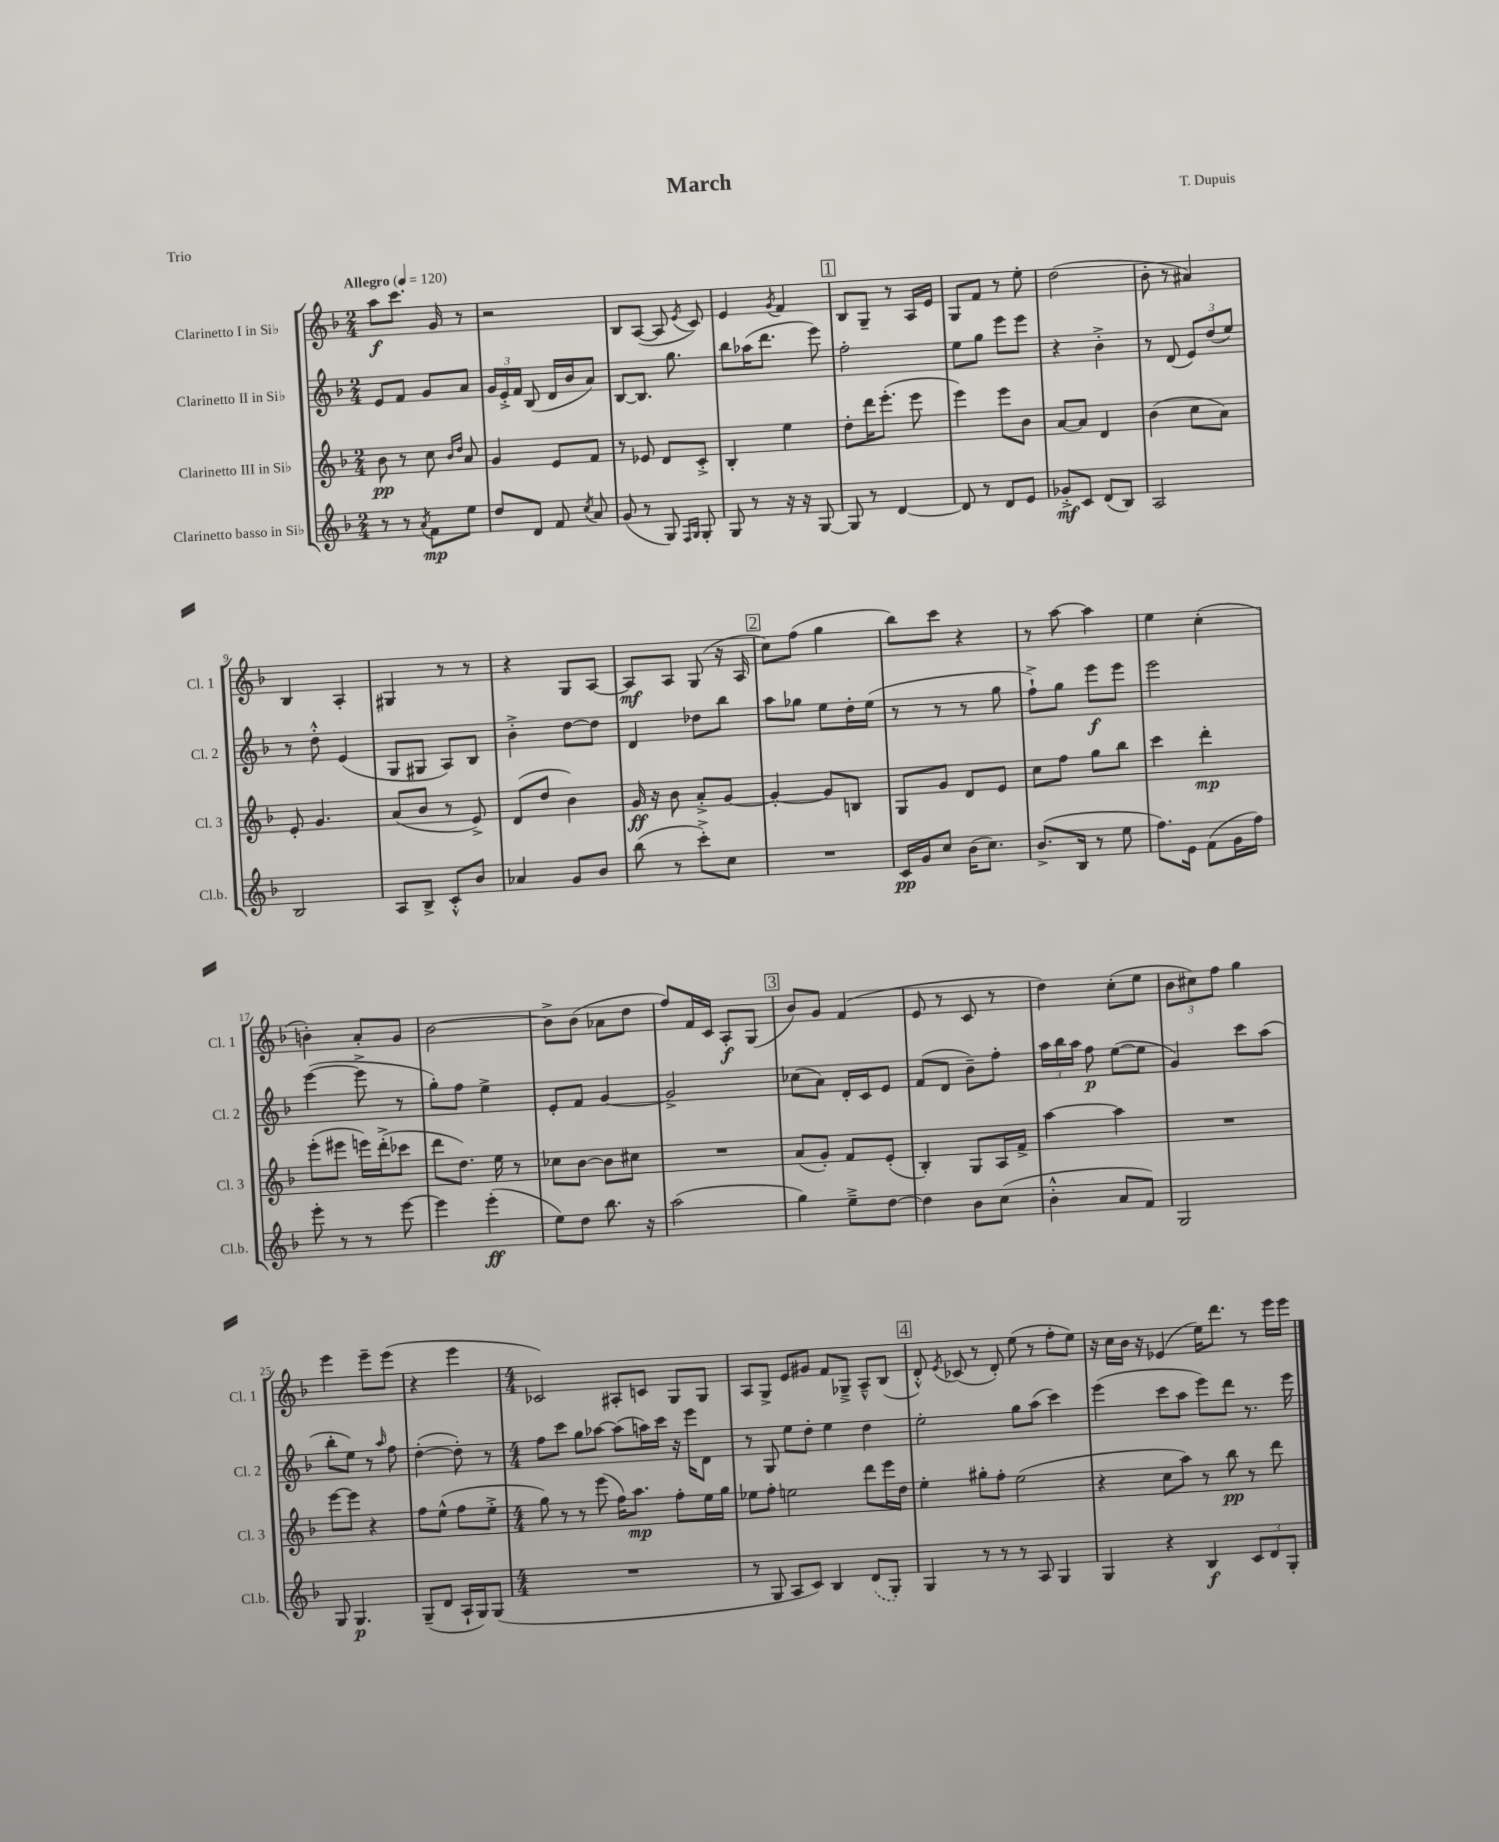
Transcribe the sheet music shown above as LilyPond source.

\header { title = "March" composer = "T. Dupuis" piece = "Trio" }
<<
\new StaffGroup <<
\new Staff = "s0" \with { instrumentName = "Clarinetto I in Sib" shortInstrumentName = "Cl. 1" } {
    \clef treble \key f \major \numericTimeSignature \time 2/4 \tempo "Allegro" 4 = 120
    \autoBeamOff a''8[\f c'''8.] g'16 r8 |
    r2 |
    bes8[ a8]~( a8 \acciaccatura { e'8 } c'8) |
    e'4 \acciaccatura { g'8 } f'4 |
    \mark \markup { \box "1" } bes8[ g8]-- r8 a16[ e'16] |
    g8[ f'8] r8 e''8-. |
    d''2( |
    bes'8-. r8 ais'4) |
    bes4 a4-. |
    gis4 r8 r8 |
    r4 g8[ a8]~ |
    a8[\mf a8] g8( r16 a16 |
    \mark \markup { \box "2" } c''8[) f''8]( g''4 |
    bes''8[) c'''8] r4 |
    r8 a''8~ a''4 |
    e''4 c''4-.( |
    b'4-.) a'8[-. g'8] |
    bes'2~ |
    bes'8[-> bes'8]( aes'8[ d''8] |
    f''8[) f'16 c'16] a8[-.\f g8]( |
    \mark \markup { \box "3" } bes'8[) g'8] f'4( |
    e'8 r8 c'8 r8 |
    d''4) c''8[-.( e''8] |
    \tuplet 3/2 { bes'8[ cis''8) f''8] } g''4 |
    e'''4 e'''8[-- e'''8]( |
    r4 e'''4 |
    \numericTimeSignature \time 4/4 ces'2) ais8[-. c'8] g8[ g8] |
    a8[ g8]-> e'8[ gis'8] f'8[ ges8]---> a8[---^ bes8]( |
    \mark \markup { \box "4" } d'8-.-^) \acciaccatura { e'8 } ces'8( r8 d'8-.) e''8( r8 f''8[-. e''8]) |
    r16 c''16[ bes'16] r16 ees'4( e''16[) d'''8.] r8 e'''16[ e'''16] \bar "|." |
}
\new Staff = "s1" \with { instrumentName = "Clarinetto II in Sib" shortInstrumentName = "Cl. 2" } {
    \clef treble \key f \major \numericTimeSignature \time 2/4
    \autoBeamOff e'8[ f'8] g'8[ a'8] |
    \tuplet 3/2 { g'16[ e'16-.-> f'16] } bes8( d'16[ bes'16 a'8]) |
    bes8[~ bes8.] g''8. |
    bes''8[ aes''16( d'''8.] e'''8) |
    \mark \markup { \box "1" } f''2-. |
    e''8[ g''8] e'''8[ e'''8] |
    r4 bes'4-.-> |
    r8 d'8( \tuplet 3/2 { e'8[) d''8( e''8]) } |
    r8 d''8-.-^ e'4( |
    g8[ gis8] a8[) bes8] |
    bes'4-.-> d''8[~ d''8] |
    d'4 des''8[ bes''8] |
    \mark \markup { \box "2" } a''8[ ges''8] e''8[ d''16-. e''16]( |
    r8 r8 r8 g''8 |
    f''8[-!->) g''8] e'''8[\f e'''8] |
    e'''2 |
    e'''4~( e'''8-> r8 |
    g''8[-.) f''8] e''4-> |
    e'8[-. f'8] g'4~ |
    g'2-> |
    \mark \markup { \box "3" } ces''8[( a'8]) d'16[-. c'16 e'8] |
    f'8[( d'8] bes'8[--) f''8]-. |
    \tuplet 3/2 { a''16[ bes''16 a''16] } f''8\p e''8[~( e''8] |
    g'4) c'''8[ a''8]( |
    bes''8[-. e''8]) r8 \grace { a''16 } f''8 |
    d''4~-.( d''8-.) r8 |
    \numericTimeSignature \time 4/4 f''8[ c'''8] g''8[ aes''8]~ aes''8[( a''16) c'''16] r16 e'''16[ d'8] |
    r8 g8 e''8[ d''8]-. e''4 d''4 |
    \mark \markup { \box "4" } e''2-. g''8[ a''8]( c'''4) |
    e'''4( c'''8[ a''8] e'''8[) d'''8] r8. e'''16 \bar "|." |
}
\new Staff = "s2" \with { instrumentName = "Clarinetto III in Sib" shortInstrumentName = "Cl. 3" } {
    \clef treble \key f \major \numericTimeSignature \time 2/4
    \autoBeamOff bes'8\pp r8 c''8 \grace { bes'16[ d''16] } a'8 |
    g'4 e'8[ f'8] |
    r8 ees'8 d'8[ c'8]-.-> |
    bes4-. e''4 |
    \mark \markup { \box "1" } d''8[-. d'''16 e'''8.]-.( e'''8 |
    e'''4) e'''8[ bes'8] |
    a'8[~ a'8] d'4 |
    bes'4( c''8[ a'8]) |
    e'8-. g'4. |
    a'8[( bes'8] r8 e'8->) |
    d'8[( d''8] bes'4) |
    g'16\ff r16 bes'8 a'8[-.-> g'8]~ |
    \mark \markup { \box "2" } g'4~-. g'8[ b8] |
    g8[ g'8] d'8[ e'8] |
    c''8[ f''8] g''8[ bes''8] |
    c'''4 d'''4-.\mp |
    e'''8[-.( eis'''8] e'''16[) d'''16-.->( ces'''8] |
    d'''8[ d''8.]) e''16 r8 |
    ces''8[ bes'8]~ bes'8[ cis''8] |
    R2 |
    \mark \markup { \box "3" } a'8[( g'8]-.) f'8[ e'8]-.( |
    bes4-.) g8[ a16 f'16]-> |
    a''4~ a''4 |
    R2 |
    e'''8[~ e'''8] r4 |
    f''8[ e''8]-^( f''8[ e''8]-.-> |
    \numericTimeSignature \time 4/4 g''8) r8 r8 e'''8( f''16[) a''8.]\mp f''8[-. e''16 g''16] |
    ees''8[ f''8]-. e''2 d'''8[ e'''16 d''16] |
    \mark \markup { \box "4" } e''4-. gis''8[-. f''8]-. e''2( |
    r4 c''8[ a''8]) r8 bes''8\pp r8 d'''8 \bar "|." |
}
\new Staff = "s3" \with { instrumentName = "Clarinetto basso in Sib" shortInstrumentName = "Cl.b." } {
    \clef treble \key f \major \numericTimeSignature \time 2/4
    \autoBeamOff r8 r8 \acciaccatura { a'8 } f'8[\mp e''8] |
    d''8[ d'8] f'8 \acciaccatura { c''8 } a'8 |
    g'8( r8 g8) \grace { f16[ g16] } g8-. |
    g8 r8 r16 r16 g8~ |
    \mark \markup { \box "1" } g8 r8 d'4~ |
    d'8 r8 d'8[ e'8] |
    ges'8[-.->\mf c'8] d'8[( bes8]) |
    a2 |
    bes2 |
    a8[ bes8]-> c'8[-.-^ bes'8] |
    aes'4 g'8[ bes'8] |
    bes''8( r8 c'''8[-.->) c''8] |
    \mark \markup { \box "2" } R2 |
    c'16[\pp g'16 c''8] bes'16[( c''8.]) |
    bes'8.[->( bes16] r8 e''8 |
    f''8.[) e'16] f'8[( g'16 f''16]) |
    e'''8-. r8 r8 e'''8~ |
    e'''4 e'''4-.\ff( |
    e''8[) d''8] bes''8. r16 |
    a''2( |
    \mark \markup { \box "3" } g''4) e''8[---> d''8]~ |
    d''4 bes'8[ c''8]( |
    bes'4-.-^ a'8[ f'8]) |
    g2 |
    g8 g4.\p |
    g8[--( d'8] a16[-! g16) g8]( |
    \numericTimeSignature \time 4/4 R1 |
    r8 g8 a8[ c'8]) bes4 \once \slurDashed d'8[( g8]-.) |
    \mark \markup { \box "4" } g4 r8 r8 r8 a8 g4 |
    g4 r4 bes4\f \tuplet 3/2 { c'8[ d'8 g8]-. } \bar "|." |
}
>>
>>
